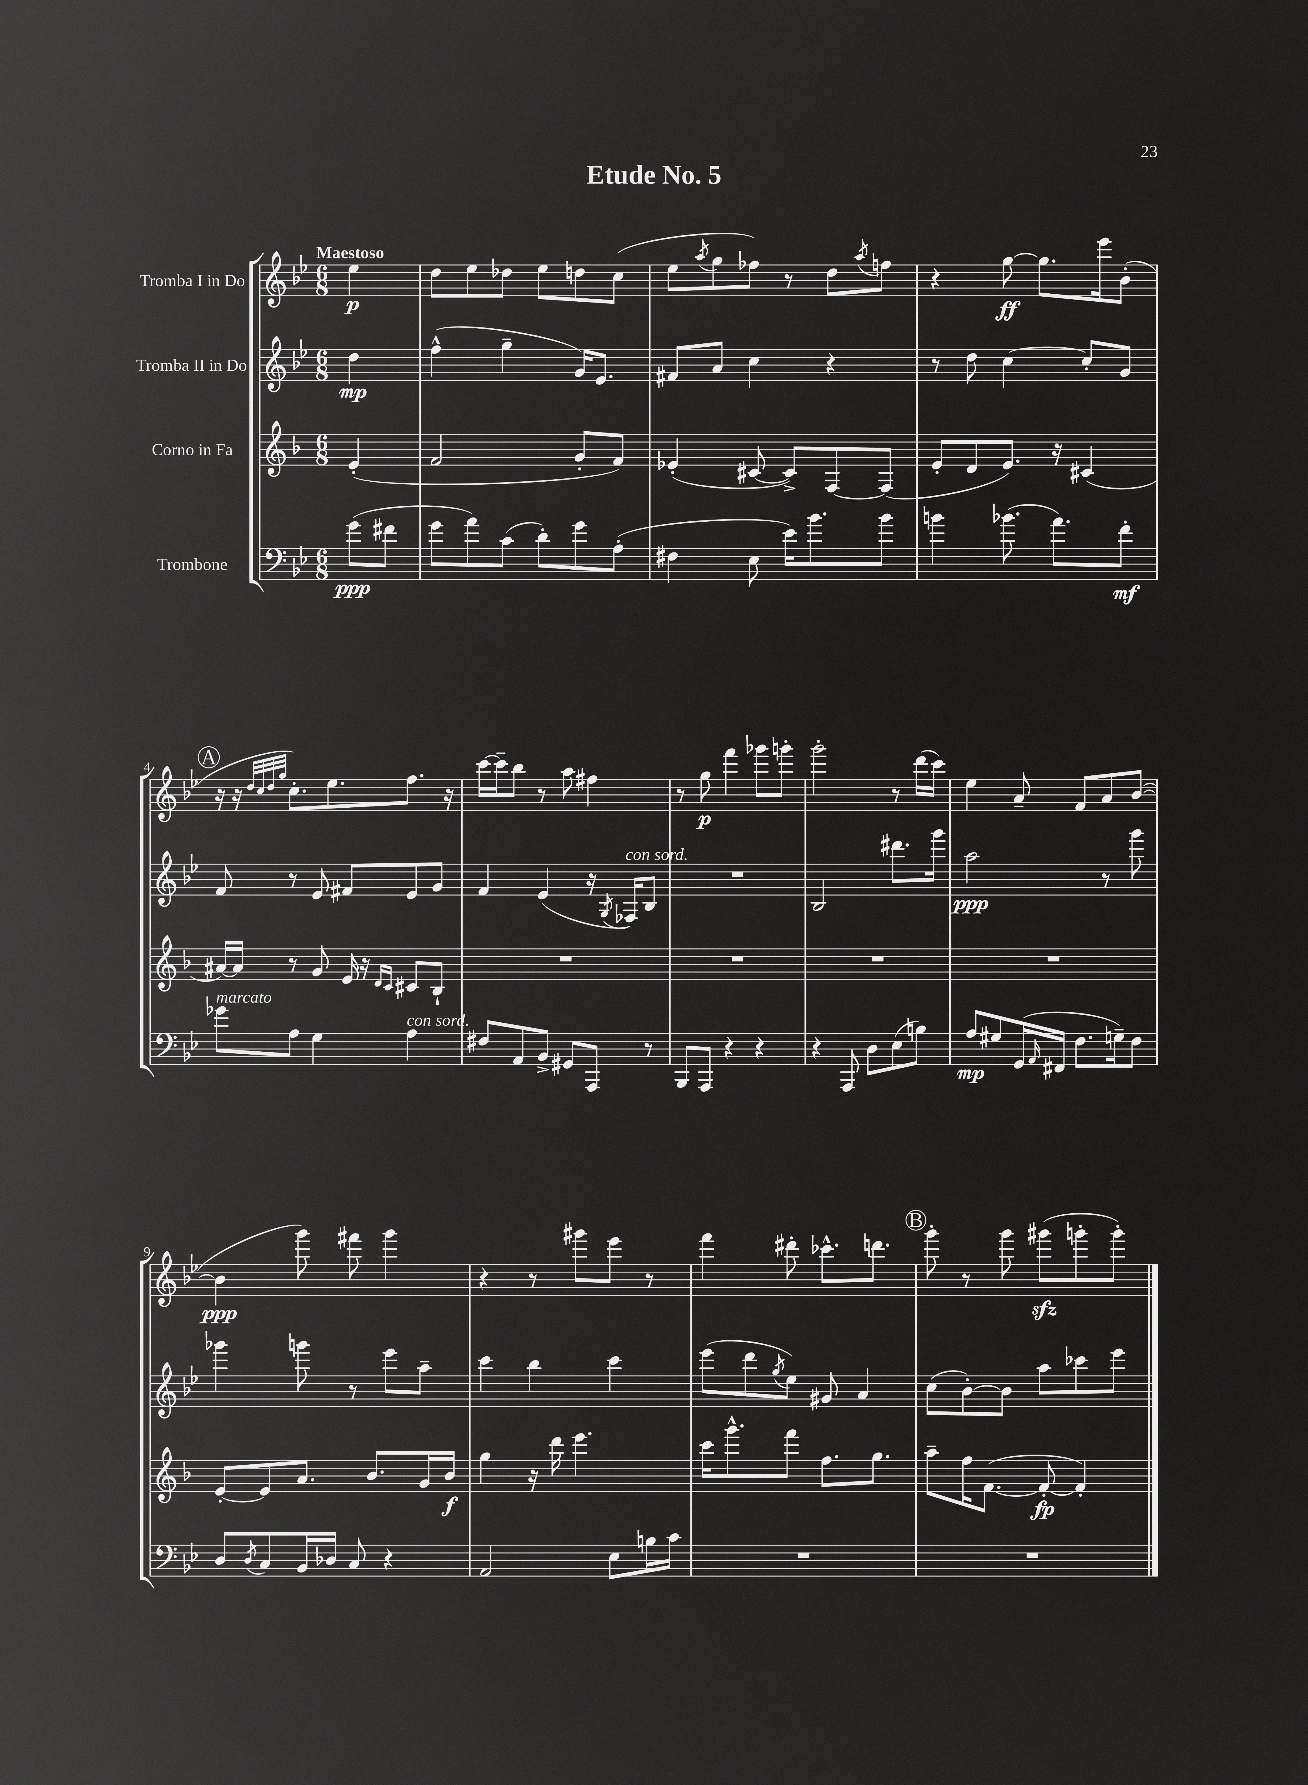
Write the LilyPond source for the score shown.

\header { title = "Etude No. 5" }
<<
\new StaffGroup <<
\new Staff = "s0" \with { instrumentName = "Tromba I in Do" } {
    \clef treble \key bes \major \numericTimeSignature \time 6/8 \partial 4 \tempo "Maestoso"
    ees''4\p |
    d''8 ees''8 des''8 ees''8 d''8 c''8( |
    ees''8 \acciaccatura { a''8 } g''8 fes''8) r8 d''8 \acciaccatura { a''8 } f''8 |
    r4 g''8~\ff g''8. ees'''16 bes'8-.( |
    \mark \markup { \circle "A" } r16 r16 \grace { d''32 c''32 d''32 g''32 } c''8.-.) ees''8. f''8. r16 |
    c'''16~ c'''16-- bes''8 r8 a''8 fis''4 |
    r8 g''8\p f'''4 ges'''8 g'''8-. |
    g'''2-. r8 d'''16( c'''16) |
    ees''4 a'8-- f'8 a'8 bes'8~( |
    bes'4\ppp g'''8) fis'''8 g'''4 |
    r4 r8 gis'''8 ees'''8 r8 |
    f'''4 dis'''8-. ces'''8.-^ d'''8. |
    \mark \markup { \circle "B" } g'''8-. r8 g'''8 gis'''8\sfz( g'''8-. g'''8-.) \bar "|." |
}
\new Staff = "s1" \with { instrumentName = "Tromba II in Do" } {
    \clef treble \key bes \major \numericTimeSignature \time 6/8 \partial 4
    d''4\mp |
    f''4-^( g''4-- g'16) ees'8. |
    fis'8 a'8 c''4 r4 |
    r8 d''8 c''4~ c''8-. g'8 |
    \mark \markup { \circle "A" } f'8 r8 ees'8 fis'8 ees'8 g'8 |
    f'4 ees'4( r16 \acciaccatura { g8 } fes16^\markup { \italic "con sord." }) bes8 |
    R2. |
    bes2 dis'''8. g'''16 |
    a''2\ppp r8 g'''8 |
    ges'''4 g'''8 r8 ees'''8 a''8-- |
    c'''4 bes''4 c'''4 |
    ees'''8( d'''8 \acciaccatura { g''8 } ees''8) gis'8 a'4 |
    \mark \markup { \circle "B" } c''8( bes'8~-.) bes'8 a''8 ces'''8 ees'''8 \bar "|." |
}
\new Staff = "s2" \with { instrumentName = "Corno in Fa" } {
    \clef treble \key f \major \numericTimeSignature \time 6/8 \partial 4
    e'4-.( |
    f'2 g'8-. f'8) |
    ees'4-.( cis'8~ cis'8->) f8~ f8( |
    e'8-. d'8 e'8.) r16 cis'4( |
    \mark \markup { \circle "A" } ais'16~) ais'16 r8 g'8 e'16 r16 \grace { d'16 c'16 } cis'8 bes8-! |
    R2. |
    R2. |
    R2. |
    R2. |
    e'8~-. e'8 a'8. bes'8. g'16 bes'16\f |
    g''4 r16 d'''16 e'''4. |
    c'''16 g'''8.-^ f'''8 f''8. g''8. |
    \mark \markup { \circle "B" } a''8-- f''16 f'8.~( f'8~-.\fp f'4-.) \bar "|." |
}
\new Staff = "s3" \with { instrumentName = "Trombone" } {
    \clef bass \key bes \major \numericTimeSignature \time 6/8 \partial 4
    g'8\ppp( fis'8 |
    g'8 a'8) c'8( d'8-.) g'8 a8-.( |
    fis4 ees8 ees'16) bes'8. bes'8 |
    b'4 bes'8.( a'8.) f'8-.\mf |
    \mark \markup { \circle "A" } ges'8^\markup { \italic "marcato" } a8 g4 a4^\markup { \italic "con sord." } |
    fis8 a,8 bes,8-> gis,8 a,,8 r8 |
    bes,,8 a,,8 r4 r4 |
    r4 a,,8 d8 ees8( b8) |
    a8\mp gis8 g,16( \grace { a,16 } fis,16 f8. g16--) f8 |
    d8 \acciaccatura { d8 } c8 bes,16 des16 c8 r4 |
    a,2 ees8 b16 c'16 |
    R2. |
    \mark \markup { \circle "B" } R2. \bar "|." |
}
>>
>>
